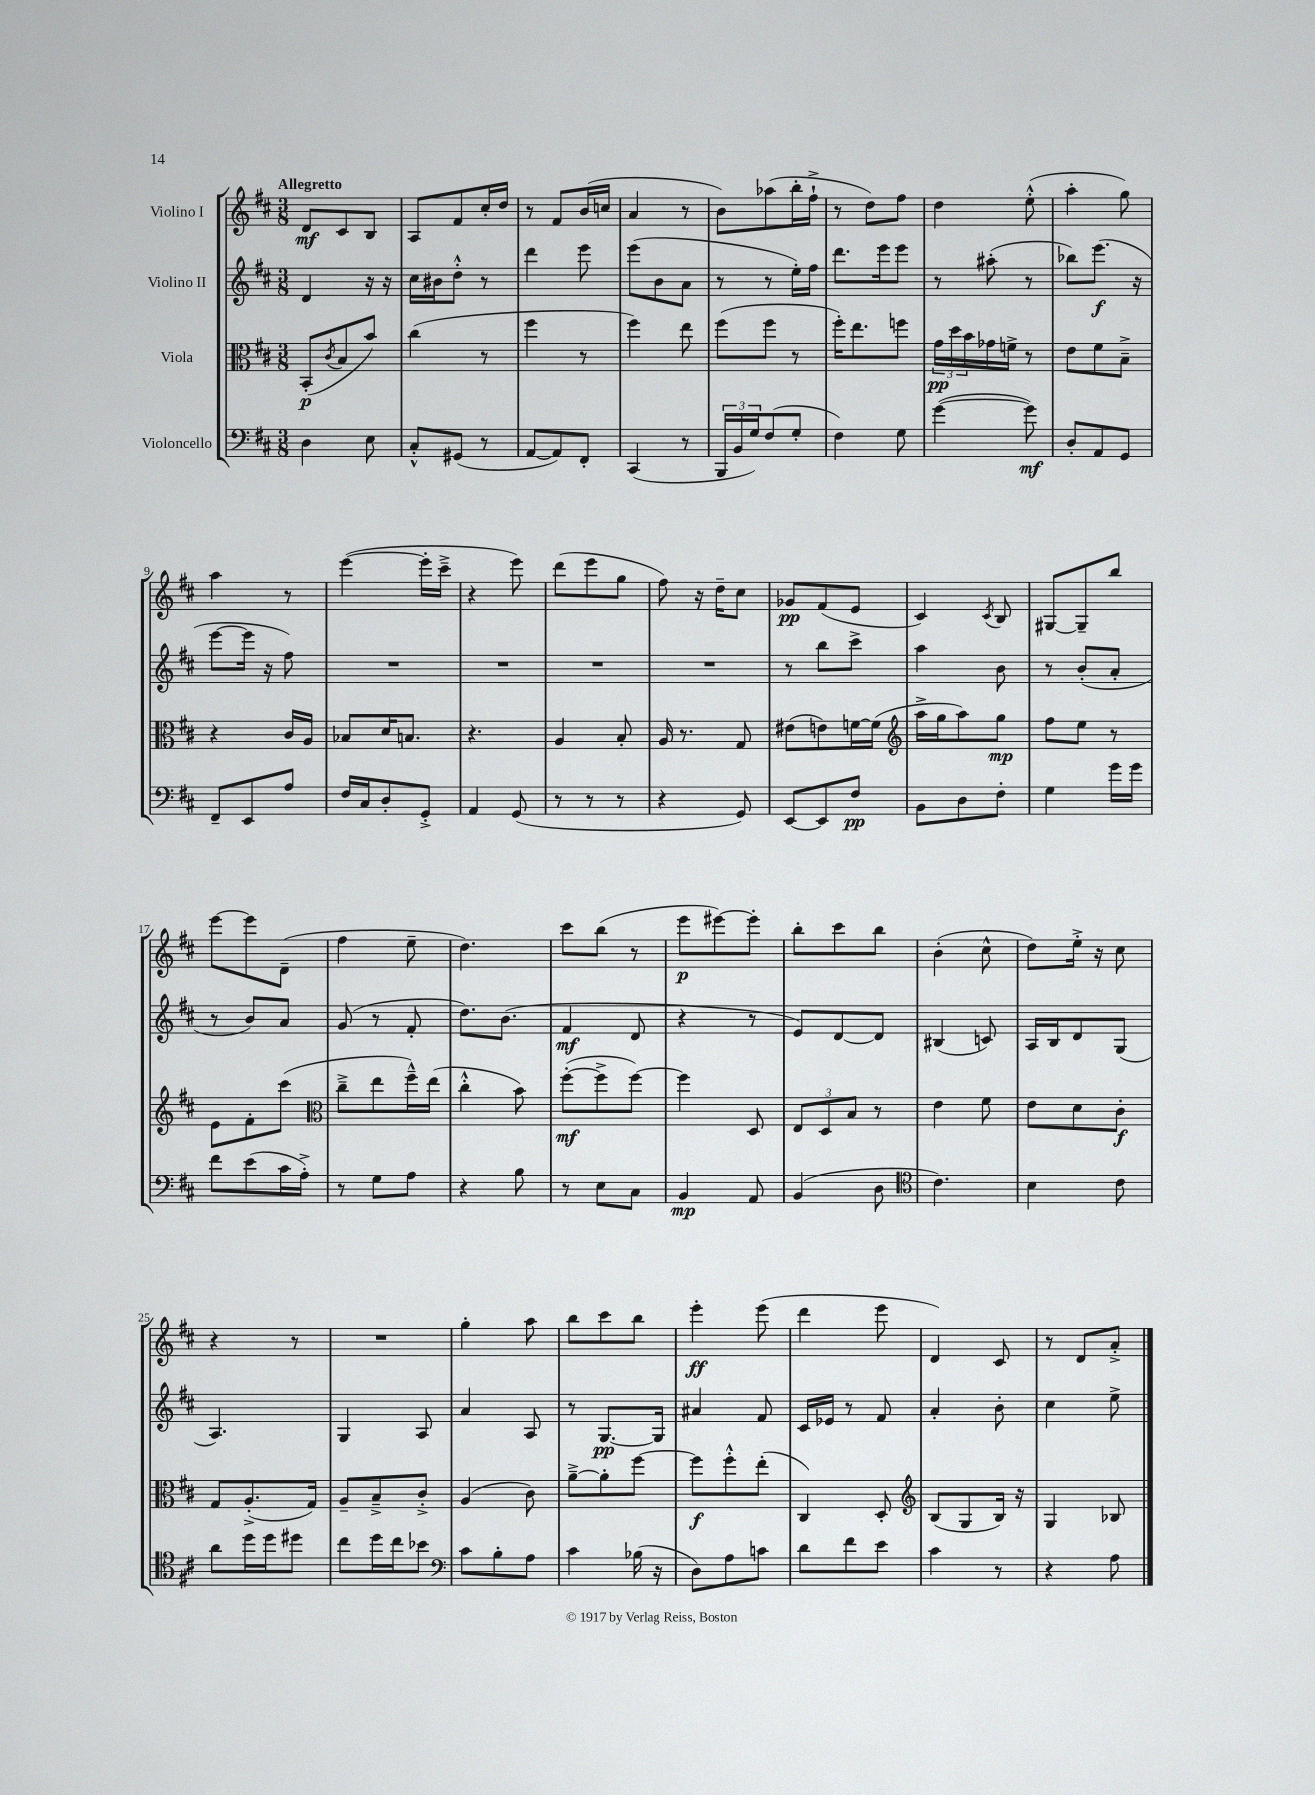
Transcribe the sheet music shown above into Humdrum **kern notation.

**kern	**kern	**kern	**kern
*staff4	*staff3	*staff2	*staff1
*clefF4	*clefC3	*clefG2	*clefG2
*k[f#c#]	*k[f#c#]	*k[f#c#]	*k[f#c#]
*M3/8	*M3/8	*M3/8	*M3/8
4D	(8BB'	4d	8d
.	8qc#	.	.
.	8B	.	8c#
8E	8b)	16r	8B
.	.	16r	.
=	=	=	=
8C#'^^	(4cc#	16cc#	8A
.	.	16b#	.
(8GG#	.	8dd'^^	8f#
8r	8r	8r	16cc#'
.	.	.	16dd
=	=	=	=
[8AA	4ff#	4ddd	8r
8AA])	.	.	8f#
8FF#'	8r	8eee	(16b
.	.	.	16cc
=	=	=	=
(4CC#	4ff#)	(8eee	4a
.	.	8b	.
8r	8ee	8a	8r
=	=	=	=
24BBB	(8ff#	8r	8b)
24BB	.	.	.
24G)	.	.	.
(8F#	8ff#	8r	(8aa-
8G'	8r	16ee')	16bb'
.	.	16ff#	16ff#`^
=	=	=	=
4F#)	16ff#')	8.ddd	8r
.	8.ee	.	.
.	.	.	8dd)
.	.	16eee	.
8G	8ff	8eee	8ff#
=	=	=	=
([4g	24g	8r	4dd
.	24dd	.	.
.	24b	.	.
.	16g-	(8aa#'	.
.	16f^	.	.
8g])	8r	8r	(8ee'^^
=	=	=	=
8D'	8e	8bb-)	4aa'
8AA	8f#	(8.eee	.
8GG	8B~^	.	8gg)
.	.	16r	.
=	=	=	=
8FF#~	4r	[8eee	4aa
8EE	.	16eee]	.
.	.	16r	.
8A	16c#	8ff#)	8r
.	16A	.	.
=	=	=	=
16F#	8B-	4.r	([4eee
16C#	.	.	.
8D'	16d	.	.
.	8.B	.	.
8GG'^	.	.	16eee']
.	.	.	16ccc#~^
=	=	=	=
4AA	4.r	4.r	4r
(8GG	.	.	8eee)
=	=	=	=
8r	4A	4.r	(8ddd
8r	.	.	8eee
8r	8B'	.	8gg
=	=	=	=
4r	16A	4.r	8ff#)
.	8.r	.	.
.	.	.	16r
.	.	.	16dd~
8GG)	8G	.	8cc#
=	=	=	=
[8EE	(8e#	8r	8g-
8EE]	8e)	8bb	(8f#
8F#	[16f	8ccc#^	8e
.	(16f]	.	.
=	=	=	=
*	*clefG2	*	*
8BB	16aa^	4aa	4c#)
.	16gg	.	.
8D	8aa)	.	.
.	.	.	8qc#
8F#'	8gg	8b	8B
=	=	=	=
4G	8ff#	8r	[8G#
.	8ee	(8b'	8G#~]
16g	8r	8a'	8bb
16g	.	.	.
=	=	=	=
8f#	8e	8r	[8eee
(8e	8f#'	8b)	8eee]
16c#	(8ccc#	8a	(8d~
16A'^)	.	.	.
=	=	=	=
*	*clefC3	*	*
8r	8cc#~^	(8g	4ff#
8G	8ee	8r	.
8A	16ff#~^^)	8f#'	8ee~
.	(16ee	.	.
=	=	=	=
4r	4cc#'^^	8.dd)	4.dd)
.	.	(8.b	.
8B	8b)	.	.
=	=	=	=
8r	([8ff#'	4f#	8ccc#
8E	8ff#^]	.	(8bb
8C#	[8ff#)	8d	8r
=	=	=	=
4BB	4ff#]	4r	8eee
.	.	.	[8eee#)
8AA	8D	8r	8eee#']
=	=	=	=
(4BB	12E	8e)	8bb'
.	12D	.	.
.	.	[8d	8ccc#
.	12B	.	.
8D	8r	8d]	8bb
=	=	=	=
*clefC4	*	*	*
4.c#)	4e	(4B#	(4b'
.	8f#	8c)	8cc#^^
=	=	=	=
4B	8e	16A	8dd)
.	.	16B	.
.	8d	8d	16ee'^
.	.	.	16r
8c#	8c#'	(8G	8cc#
=	=	=	=
8a	8G	4.A)	4r
16dd	(8.A'^	.	.
16dd	.	.	.
8dd#	.	.	8r
.	16G)	.	.
=	=	=	=
8cc#	8A~	4G	4.r
16dd	8B~^	.	.
16cc#	.	.	.
8b-	8c#'^	8A	.
=	=	=	=
*clefF4	*	*	*
8c#	(4A	4a	4gg'
8B'	.	.	.
8A	8c#)	8A	8aa
=	=	=	=
4c#	[8a~^	8r	8bb
.	8a']	[8.G	8ccc#
(16B-	[8ff#	.	8bb
16r	.	16G]	.
=	=	=	=
8D)	8ff#]	4a#	4eee'
8A	8ff#'^^	.	.
8c	(8ee'	8f#	(8eee
=	=	=	=
8d	4C#)	16c#	4ddd
.	.	16e-	.
8f#	.	8r	.
8e	8D'	8f#	8eee
=	=	=	=
*	*clefG2	*	*
4c#	(8B	4a'	4d)
.	8G	.	.
8r	16B)	8b'	8c#
.	16r	.	.
=	=	=	=
4r	4G	4cc#	8r
.	.	.	8d
8A	8B-	8ee^	8a'^
==	==	==	==
*-	*-	*-	*-
